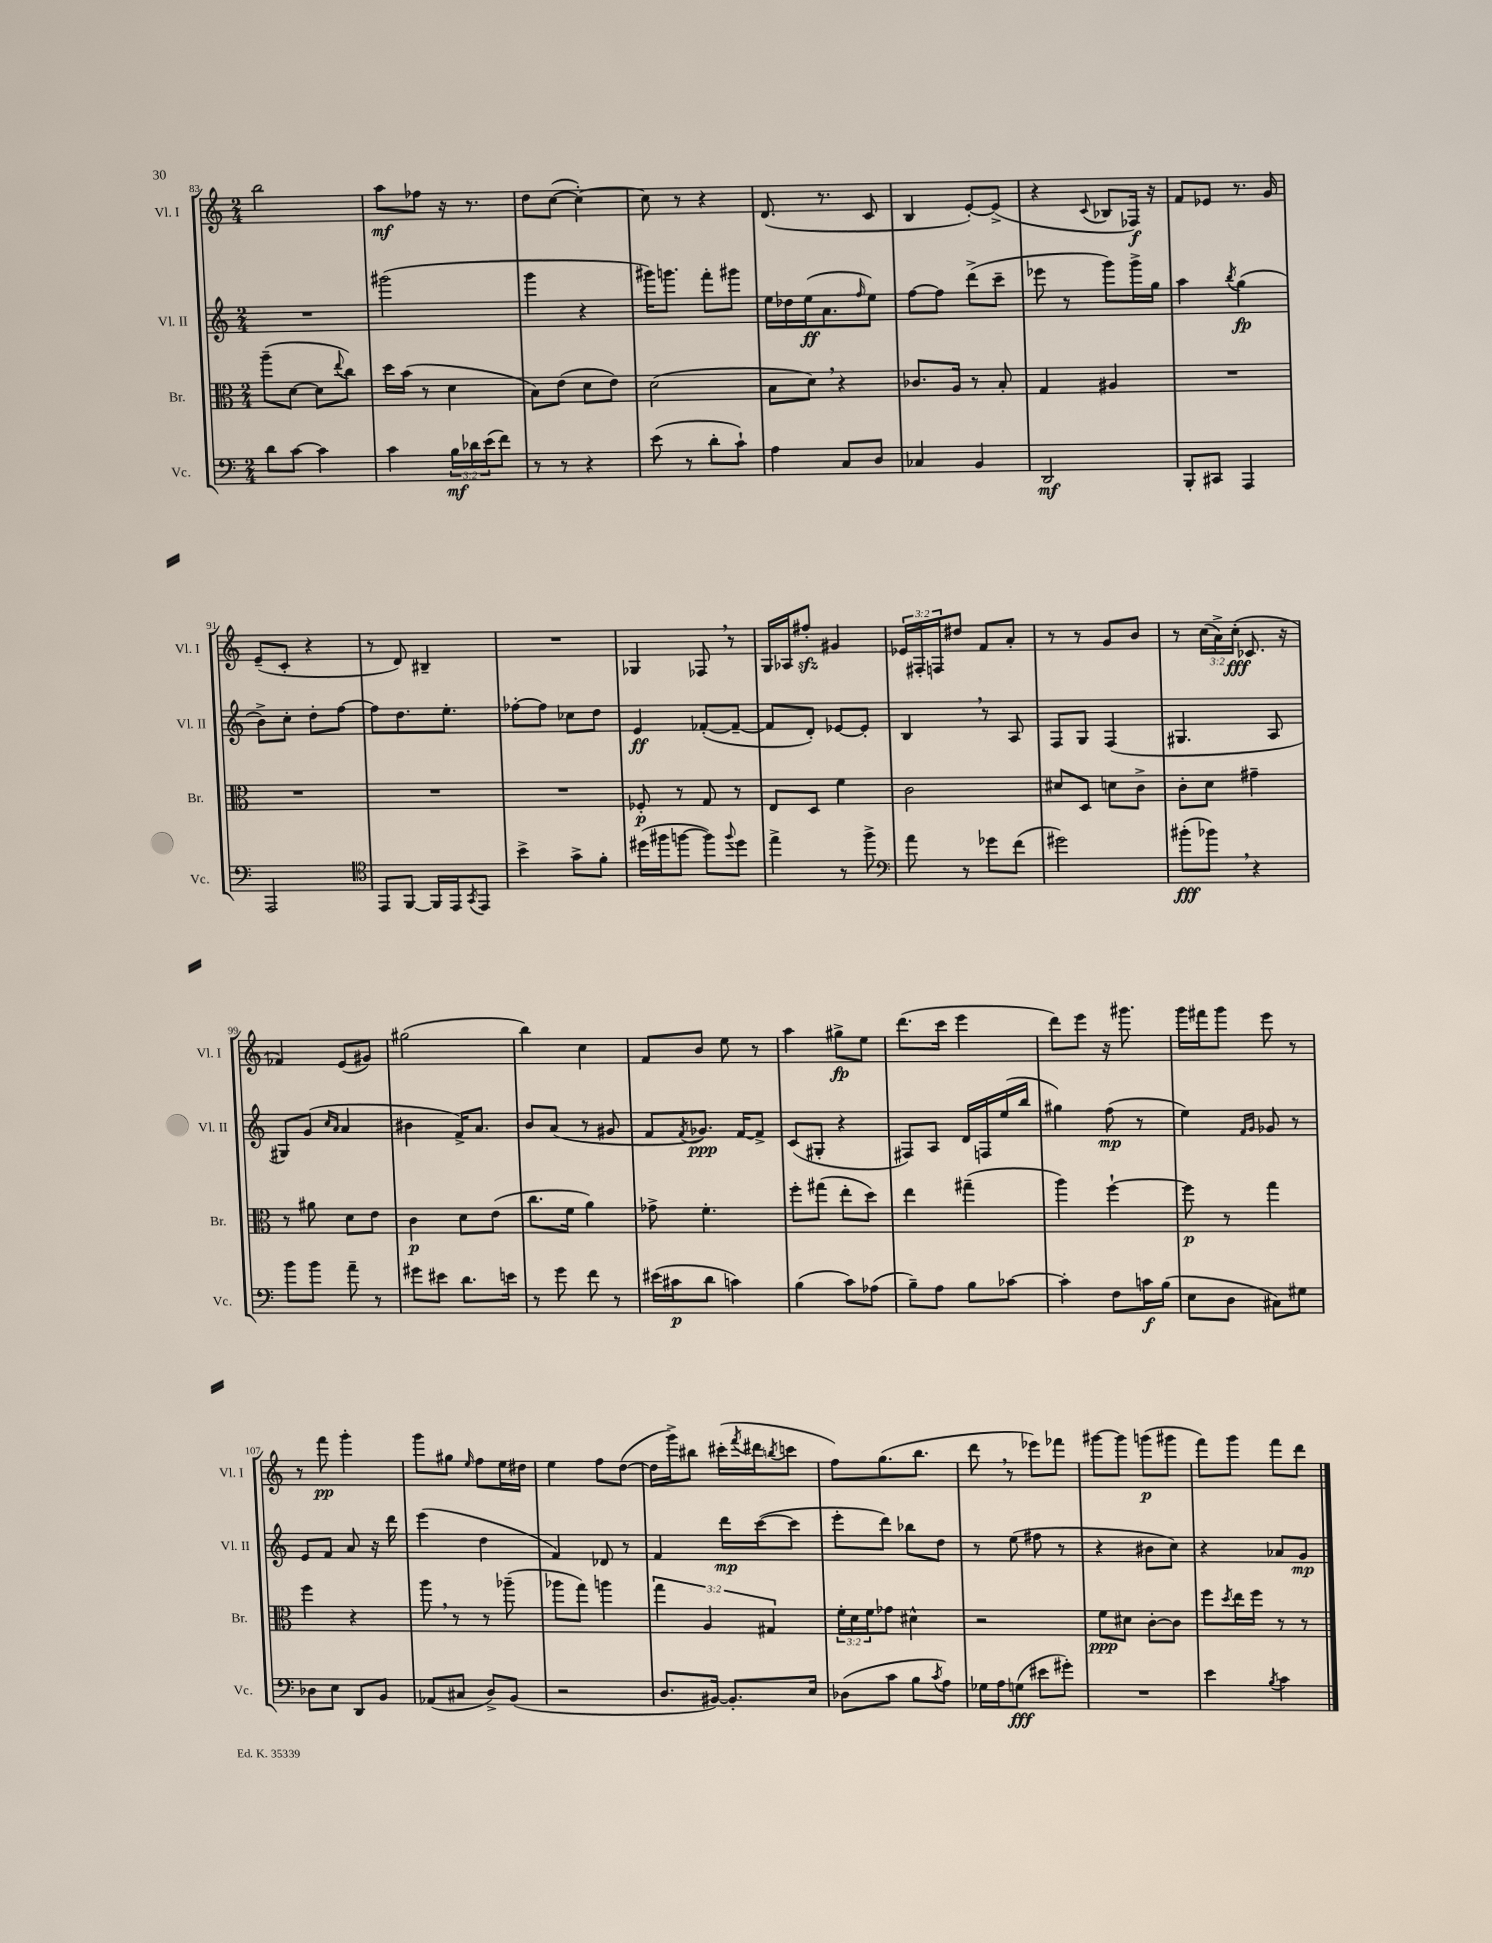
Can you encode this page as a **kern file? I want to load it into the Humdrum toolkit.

**kern	**dynam	**kern	**dynam	**kern	**dynam	**kern	**dynam
*part4	*part4	*part3	*part3	*part2	*part2	*part1	*part1
*staff4	*staff4	*staff3	*staff3	*staff2	*staff2	*staff1	*staff1
*I"Vc.	*	*I"Br.	*	*I"Vl. II	*	*I"Vl. I	*
*I'Vc.	*	*I'Br.	*	*I'Vl. II	*	*I'Vl. I	*
*clefF4	*	*clefC3	*	*clefG2	*	*clefG2	*
*k[]	*	*k[]	*	*k[]	*	*k[]	*
*M2/4	*	*M2/4	*	*M2/4	*	*M2/4	*
=83	=83	=83	=83	=83	=83	=83	=83
8d\L	.	(8aa~\L	.	2r	.	2bb\	.
[8c\J	.	[8d\J	.	.	.	.	.
4c\]	.	8d\L]	.	.	.	.	.
.	.	8qqee/	.	.	.	.	.
.	.	8cc\J)	.	.	.	.	.
=84	=84	=84	=84	=84	=84	=84	=84
4c\	.	16dd\LL	.	(2ggg#X\	.	8aa\L	mf
.	.	(16b\JJ	.	.	.	.	.
.	.	8r	.	.	.	8ff-X\J	.
24B\LL	mf	4d\	.	.	.	16r	.
24d-X\	.	.	.	.	.	.	.
.	.	.	.	.	.	8.r	.
(24e\J	.	.	.	.	.	.	.
8f\J)	.	.	.	.	.	.	.
=85	=85	=85	=85	=85	=85	=85	=85
8r	.	8B\L)	.	4ggg\	.	8dd\L	.
8r	.	(8e\J	.	.	.	([8cc\J	.
4r	.	8d\L	.	4r	.	4cc'\_)	.
.	.	8e\J)	.	.	.	.	.
=86	=86	=86	=86	=86	=86	=86	=86
(8e\	.	(2d\	.	16ggg#X\KL)	.	8cc\]	.
.	.	.	.	8.gggn\J	.	.	.
8r	.	.	.	.	.	8r	.
8d'\L	.	.	.	8fff'\L	.	4r	.
8c`\J)	.	.	.	8ggg#X\J	.	.	.
=87	=87	=87	=87	=87	=87	=87	=87
4A\	.	8B\L	.	16ee\LL	.	(8.d/	.
.	.	.	.	16dd-X\	.	.	.
.	.	8d,\J)	.	(16ee\J	ff	.	.
.	.	.	.	8.a\	.	8.r	.
8C/L	.	4r	.	.	.	.	.
.	.	.	.	16qqff/	.	.	.
8D/J	.	.	.	8ee\J)	.	8c/	.
=88	=88	=88	=88	=88	=88	=88	=88
4C-X/	.	8.c-X/L	.	[8ff\L	.	4B/	.
.	.	.	.	8ff\J]	.	.	.
.	.	16A/Jk	.	.	.	.	.
4BB/	.	8r	.	(8ddd^\L	.	[8e'/L)	.
.	.	8B'/	.	8ccc~\J	.	(8e^/J]	.
=89	=89	=89	=89	=89	=89	=89	=89
2DD/	mf	4G/	.	8eee-X\	.	4r	.
.	.	.	.	8r	.	.	.
.	.	.	.	.	.	8qqc/	.
.	.	4A#X/	.	8ggg\L)	.	8B-X/L	.
.	.	.	.	16ggg^\L	.	16F-X/Jk)	f
.	.	.	.	16gg\JJ	.	16r	.
=90	=90	=90	=90	=90	=90	=90	=90
8BBB'/L	.	2r	.	4aa\	.	8f/L	.
8CC#X/J	.	.	.	.	.	8e-X/J	.
.	.	.	.	8qbb/	.	.	.
4AAA/	.	.	.	(4gg\	fp	8.r	.
.	.	.	.	.	.	16g/	.
!!LO:LB:g=z
=91	=91	=91	=91	=91	=91	=91	=91
2AAA/	.	2r	.	8b^\L)	.	(8e~/L	.
.	.	.	.	8cc'\J	.	8c'/J	.
.	.	.	.	8dd'\L	.	4r	.
.	.	.	.	[8ff\J	.	.	.
=92	=92	=92	=92	=92	=92	=92	=92
*clefC4	*	*	*	*	*	*	*
8EE/L	.	2r	.	8ff\L]	.	8r	.
[8FF/J	.	.	.	8.dd\	.	8d/)	.
16FF/LL]	.	.	.	.	.	4B#X~/	.
16EE/J	.	.	.	8.ee'\J	.	.	.
8qGG/	.	.	.	.	.	.	.
8EE/J	.	.	.	.	.	.	.
=93	=93	=93	=93	=93	=93	=93	=93
4b^\	.	2r	.	[8ff-X'\L	.	2r	.
.	.	.	.	8ff-\J]	.	.	.
8g^\L	.	.	.	8cc-X\L	.	.	.
8f'\J	.	.	.	8dd\J	.	.	.
=94	=94	=94	=94	=94	=94	=94	=94
(16dd#X\LL	.	8F-X'/	p	4e/	ff	4G-X/	.
16ff#X\J	.	.	.	.	.	.	.
[8ffn\J	.	8r	.	.	.	.	.
8ff\L])	.	8G/	.	([8f-X'/L	.	8F-X,/	.
8qqff/	.	.	.	.	.	.	.
8dd#\J	.	8r	.	8f-~/J_	.	8r	.
=95	=95	=95	=95	=95	=95	=95	=95
4ee^\	.	8E/L	.	8f-/L]	.	16G/LL	.
.	.	.	.	.	.	16A-X/J	.
.	.	8D/J	.	8d'/J)	.	8ff#Xzz'/J	.
8r	.	4f\	.	[8e-X/L	.	4g#X/	.
8ff^\	.	.	.	8e-'/J]	.	.	.
=96	=96	=96	=96	=96	=96	=96	=96
*clefF4	*	*	*	*	*	*	*
8a\	.	2c\	.	4B,/	.	24e-X/LL	.
.	.	.	.	.	.	24F#X'/	.
.	.	.	.	.	.	24Fn/J	.
8r	.	.	.	.	.	8dd#X/J	.
8g-X\L	.	.	.	8r	.	8f/L	.
(8f\J	.	.	.	8A/	.	8a'/J	.
=97	=97	=97	=97	=97	=97	=97	=97
2g#X\)	.	8d#X/L	.	8F/L	.	8r	.
.	.	8D/J	.	8G/J	.	8r	.
.	.	8dn\L	.	(4F/	.	8g/L	.
.	.	8c^\J	.	.	.	8b/J	.
=98	=98	=98	=98	=98	=98	=98	=98
(8b#X'\L	fff	8c'\L	.	4.G#X/	.	8r	.
8b-X,\J)	.	8d\J	.	.	.	(24cc\LL	.
.	.	.	.	.	.	24a^\)	.
.	.	.	.	.	.	(24cc'\JJ	fff
4r	.	4g#X~\	.	.	.	8.c-X/	.
.	.	.	.	8A/	.	.	.
.	.	.	.	.	.	16r	.
!!LO:LB:g=z
=99	=99	=99	=99	=99	=99	=99	=99
8b\L	.	8r	.	8G#X/L)	.	4f-X/)	.
8b\J	.	8a#X\	.	(8g/J	.	.	.
.	.	.	.	16qqcc/LL	.	.	.
.	.	.	.	16qqa/JJ	.	.	.
8a~\	.	8d\L	.	4a/	.	(8e/L	.
8r	.	8e\J	.	.	.	8g#X/J)	.
=100	=100	=100	=100	=100	=100	=100	=100
8g#X\L	.	4c\	p	4b#X\	.	(2gg#X\	.
8e#X\J	.	.	.	.	.	.	.
8.d\L	.	8d\L	.	16f^/KL)	.	.	.
.	.	.	.	8.a/J	.	.	.
.	.	(8e\J	.	.	.	.	.
16en\Jk	.	.	.	.	.	.	.
=101	=101	=101	=101	=101	=101	=101	=101
8r	.	8.cc\L	.	8b/L	.	4bb\)	.
8g\	.	.	.	(8a/J	.	.	.
.	.	16f\Jk	.	.	.	.	.
8f\	.	4a\)	.	8r	.	4cc\	.
8r	.	.	.	8g#X/	.	.	.
=102	=102	=102	=102	=102	=102	=102	=102
(16e#X\LL	.	8g-X^\	.	8f/L	.	8f/L	.
16c#X\J	p	.	.	.	.	.	.
.	.	.	.	8qf/	.	.	.
8d\J	.	4.f'\	.	8.g-X/J)	ppp	8b/J	.
4cn\)	.	.	.	.	.	8ee\	.
.	.	.	.	[16f/KL	.	.	.
.	.	.	.	8f^/J]	.	8r	.
=103	=103	=103	=103	=103	=103	=103	=103
(4B\	.	8ff'\L	.	(8c/L	.	4aa\	.
.	.	(8gg#X\J	.	8G#X'/J	.	.	.
8c\L)	.	8ee'\L	.	4r	.	8gg#X^\L	fp
(8A-X\J	.	8dd\J)	.	.	.	8ee\J	.
=104	=104	=104	=104	=104	=104	=104	=104
8B~\L)	.	4ee\	.	8F#X/L)	.	(8.ddd\L	.
8A\J	.	.	.	8A/J	.	.	.
.	.	.	.	.	.	16ccc\Jk	.
8B\L	.	(4gg#X~\	.	16d/LL	.	4eee\	.
.	.	.	.	16Fn/	.	.	.
[8c-X\J	.	.	.	(16ee/	.	.	.
.	.	.	.	16bb/JJ	.	.	.
=105	=105	=105	=105	=105	=105	=105	=105
4c-'\]	.	4aa\)	.	4gg#X\)	.	8ddd\L)	.
.	.	.	.	.	.	8eee\J	.
8F\L	.	[4ff`\	.	(8ff\	mp	16r	.
.	.	.	.	.	.	8.ggg#X\	.
16cn\L	f	.	.	8r	.	.	.
(16B\JJ	.	.	.	.	.	.	.
=106	=106	=106	=106	=106	=106	=106	=106
8E\L	.	8ff\]	p	4ee\)	.	16ggg\LL	.
.	.	.	.	.	.	16fff#X\J	.
8D\J	.	8r	.	.	.	8ggg\J	.
.	.	.	.	16qqf/LL	.	.	.
.	.	.	.	16qqg/JJ	.	.	.
8C#X\L)	.	4gg\	.	8g-X/	.	8eee\	.
8G#X\J	.	.	.	8r	.	8r	.
!!LO:LB:g=z
=107	=107	=107	=107	=107	=107	=107	=107
8D-X\L	.	4ff\	.	8e/L	.	8r	.
8E\J	.	.	.	8f/J	.	8fff\	pp
8DD/L	.	4r	.	8a/	.	4ggg'\	.
8BB/J	.	.	.	16r	.	.	.
.	.	.	.	16ddd\	.	.	.
=108	=108	=108	=108	=108	=108	=108	=108
(8AA-X/L	.	8aa,\	.	(4eee\	.	8ggg\L	.
8C#X/J	.	8r	.	.	.	8gg#X\J	.
.	.	.	.	.	.	16qqee/	.
8D^/L)	.	8r	.	4dd\	.	8ff\L	.
(8BB/J	.	(8aa-X~\	.	.	.	16ee\L	.
.	.	.	.	.	.	16dd#X\JJ	.
=109	=109	=109	=109	=109	=109	=109	=109
2r	.	8aa-X\L	.	4f/)	.	4ee\	.
.	.	8gg\J)	.	.	.	.	.
.	.	4aan\	.	8d-X/	.	8ff\L	.
.	.	.	.	8r	.	([8dd\J	.
=110	=110	=110	=110	=110	=110	=110	=110
8.D/L	.	6gg\	.	4f/	.	16dd\LL]	.
.	.	.	.	.	.	16ggg^\J)	.
.	.	.	.	.	.	8bb#X\J	.
.	.	6A/	.	.	.	.	.
[16BB#X/Jk)	.	.	.	.	.	.	.
8.BB#'/L]	.	.	.	16ddd\LL	mp	(16ccc#X'\LL	.
.	.	.	.	.	.	8qfff/	.
.	.	.	.	([16ccc\J	.	16ddd#X\J	.
.	.	6G#X/	.	.	.	.	.
.	.	.	.	.	.	8qbbn/	.
.	.	.	.	8ccc\J]	.	8cccn\J	.
16E/Jk	.	.	.	.	.	.	.
=111	=111	=111	=111	=111	=111	=111	=111
(8D-X\L	.	24f'\LL	.	8eee'\L	.	8ff\L)	.
.	.	24d\	.	.	.	.	.
.	.	24f\J	.	.	.	.	.
8c\J	.	8g-X\J	.	8ddd\J)	.	(8.gg\	.
8B\L	.	4d#X^^\	.	8bb-X\L	.	.	.
.	.	.	.	.	.	8.bb\J	.
8qc/	.	.	.	.	.	.	.
8A\J)	.	.	.	8dd\J	.	.	.
=112	=112	=112	=112	=112	=112	=112	=112
16G-X\LL	.	2r	.	8r	.	8ddd,\	.
16A\J	.	.	.	.	.	.	.
(8Gn\J	fff	.	.	(8ee\	.	8r	.
8e#X\L	.	.	.	8ff#X\	.	8eee-X\L)	.
8g#X'\J)	.	.	.	8r	.	8fff-X\J	.
=113	=113	=113	=113	=113	=113	=113	=113
2r	.	8f\L	ppp	4r	.	[8ggg#X\L	.
.	.	8d#X\J	.	.	.	8ggg#\J]	.
.	.	[8c'\L	.	8b#X\L	.	(8gggn\L	p
.	.	8c\J]	.	8cc\J)	.	8ggg#X\J	.
=114	=114	=114	=114	=114	=114	=114	=114
4e\	.	8ff\L	.	4r	.	8fff\L)	.
.	.	8qdd/	.	.	.	.	.
.	.	16ee\L	.	.	.	8ggg\J	.
.	.	16ff\JJ	.	.	.	.	.
8qB/	.	.	.	.	.	.	.
4c\	.	8r	.	8a-X/L	.	8fff\L	.
.	.	8r	.	8g/J	mp	8ddd\J	.
==	==	==	==	==	==	==	==
*-	*-	*-	*-	*-	*-	*-	*-
